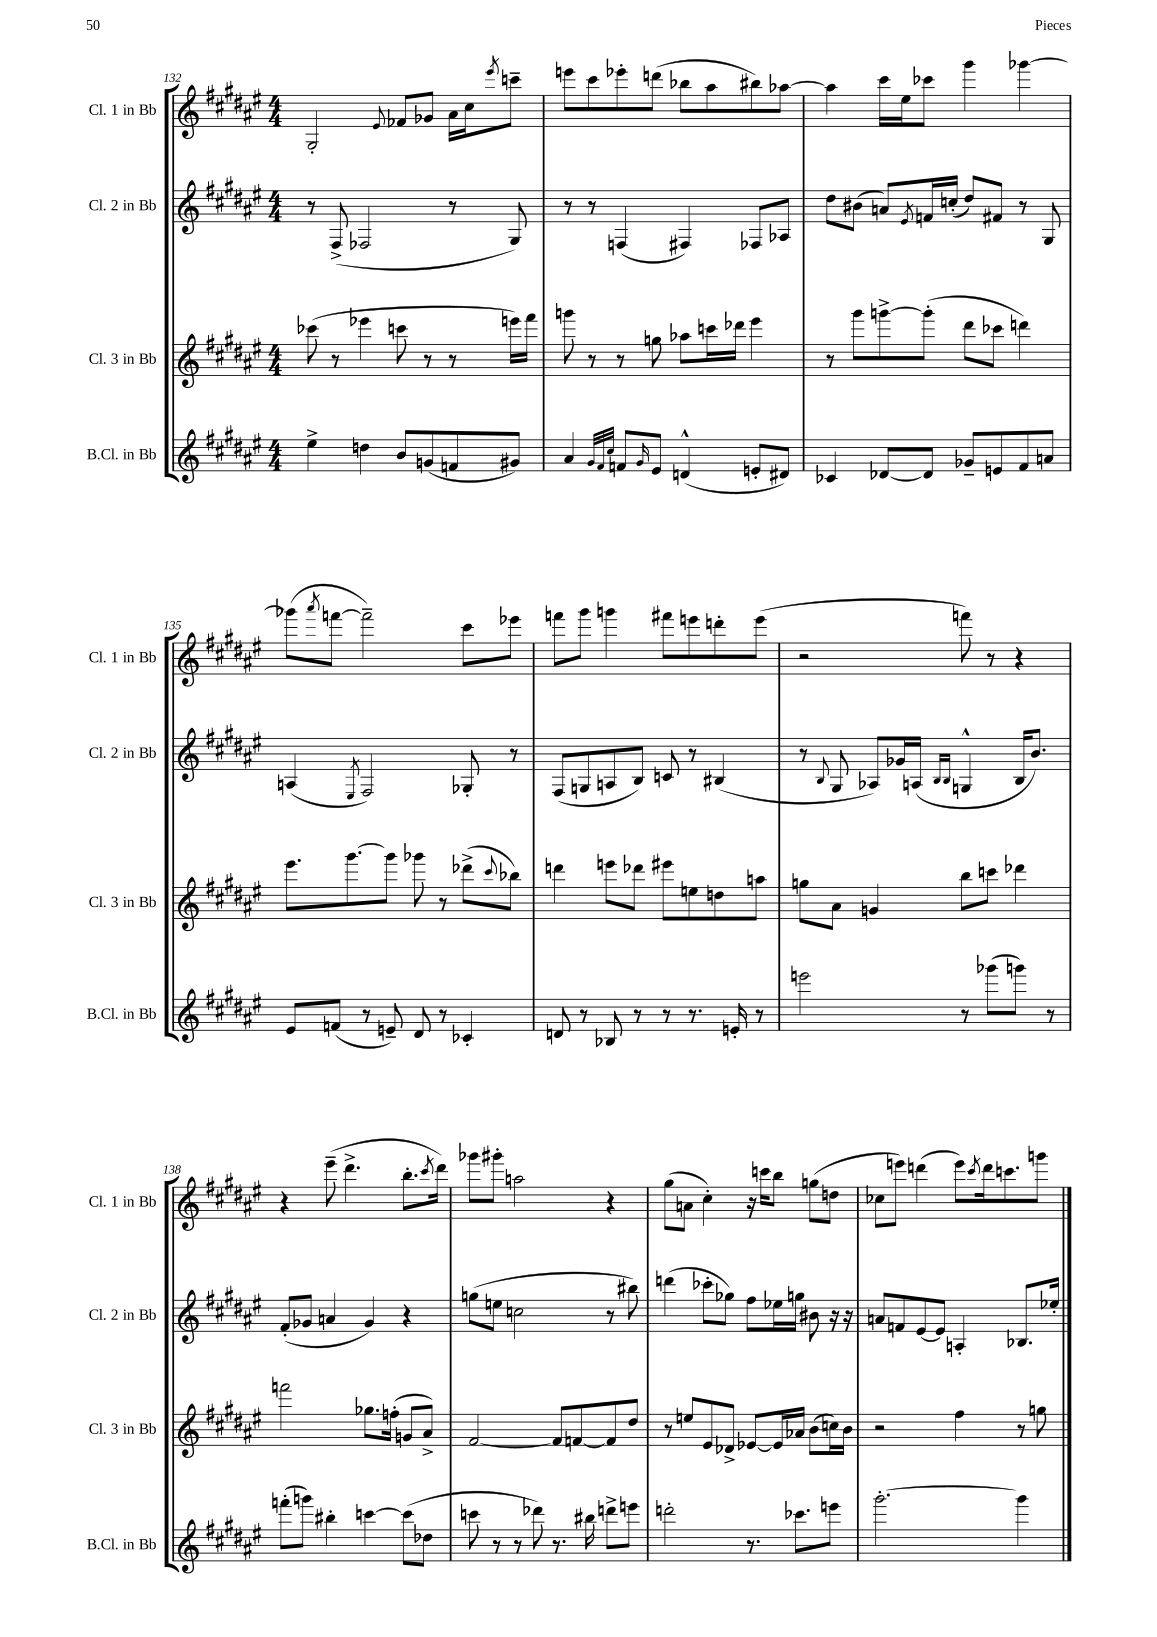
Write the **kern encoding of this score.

**kern	**kern	**kern	**kern
*staff4	*staff3	*staff2	*staff1
*clefG2	*clefG2	*clefG2	*clefG2
*k[f#c#g#d#a#e#]	*k[f#c#g#d#a#e#]	*k[f#c#g#d#a#e#]	*k[f#c#g#d#a#e#]
*M4/4	*M4/4	*M4/4	*M4/4
4ee#^	(8ccc-	8r	2G#'
.	8r	(8F#^	.
4dd	4eee-	2F-	.
.	.	.	8qqe#
8b	8ccc	.	8f-
(8g	8r	.	8g-
8f	8r	8r	16a#
.	.	.	16cc#
.	.	.	8qeee#
8g#)	16eee)	8G#)	8ccc~
.	16fff#	.	.
=	=	=	=
4a#	8ggg	8r	8eee
.	8r	8r	8ccc#
32qqg#	.	.	.
32qqf#	.	.	.
32qqcc#	.	.	.
8f	8r	(4F	8eee-'
16qqg#	.	.	.
8e#	8gg	.	(8ddd
(4d^^	8aa-	4F#)	8bb-
.	16ccc	.	8aa#
.	16ddd-	.	.
8e'	4eee#	8F-	8bb#)
8d#)	.	8A-	[8aa-
=	=	=	=
4c-	8r	8dd#	4aa-]
.	8ggg#	(8b#	.
[8d-	[8ggg^	8a)	16ccc#
.	.	.	16ee#
.	.	8qe#	.
8d-]	(8ggg']	16f	8ccc-
.	.	(16cc'	.
8g-~	8ddd#	8dd#)	4ggg#
8e	8ccc-	8f#	.
8f#	4ddd)	8r	[4ggg-
8a	.	8G#	.
=	=	=	=
8e#	8.eee#	(4A	(8ggg-]
.	.	.	8qaaa#
(8f	.	.	[8fff
.	[8.ggg#	.	.
.	.	8qE#	.
8r	.	2F#)	2fff~])
8e~)	8ggg#]	.	.
8d#	8ggg-	.	.
8r	8r	.	.
4c-'	(8ddd-^	8G-'	8ccc#
.	8qqccc#	.	.
.	8bb-)	8r	8eee-
=	=	=	=
8d	4ddd	(8F#	8fff
8r	.	8G	8ggg#
8B-	8eee	8A	4ggg
8r	8ddd-	8B)	.
8r	8eee#	8c	8fff#
8.r	8ee	8r	8eee
.	8dd	(4B#	8ddd'
16e'	.	.	.
8r	8aa	.	(8eee
=	=	=	=
2eee	8gg	8r	2r
.	.	8qqB	.
.	8a#	8G#	.
.	4g	8A-)	.
.	.	16g-	.
.	.	(16A	.
.	.	16qqB	.
.	.	16qqB	.
8r	8bb	4G^^	8fff)
(8ggg-	8ccc	.	8r
8ggg)	4ddd-	16B	4r
.	.	8.b)	.
8r	.	.	.
=	=	=	=
(8fff'	2fff	(8f#'	4r
8ggg)	.	8g-	.
4bb#'	.	4a	(8eee#~
.	.	.	4.ddd#^
[4ccc	8.gg-	4g-)	.
.	(16ff'	.	.
(8ccc]	8g	4r	8.bb'
8dd-	8a#^)	.	.
.	.	.	8qccc#
.	.	.	16ddd#)
=	=	=	=
8ccc	[2f#	(8gg	8ggg-
8r	.	8ee	8ggg#'
8r	.	2cc	2aa
8ddd-)	.	.	.
8.r	8f#]	.	.
.	[8f	.	.
16bb#	.	.	.
8ddd^	8f]	8r	4r
8eee	8dd#	8bb#)	.
=	=	=	=
2ddd'	8r	(4ddd	(8gg#
.	8ee	.	8a
.	8e#	8ccc-'	4cc#')
.	8d-^	8gg-)	.
8.r	[8e-	8ff#	16r
.	.	.	16ccc
.	16e-]	16ee-	8bb
8.ccc-	16a-	16gg	.
.	(8b	8b#	(8gg
8eee	16cc)	16r	8dd
.	16b	16r	.
=	=	=	=
[2.ggg#'	2r	8a	8cc-
.	.	8f	8eee)
.	.	[8e#	(4ddd
.	.	8e#]	.
.	4ff#	4A'	8eee)
.	.	.	8qccc#
.	.	.	16ddd
.	.	.	8.ccc
4ggg#]	8r	8.B-	.
.	8gg	.	8ggg
.	.	16ee-'	.
==	==	==	==
*-	*-	*-	*-
